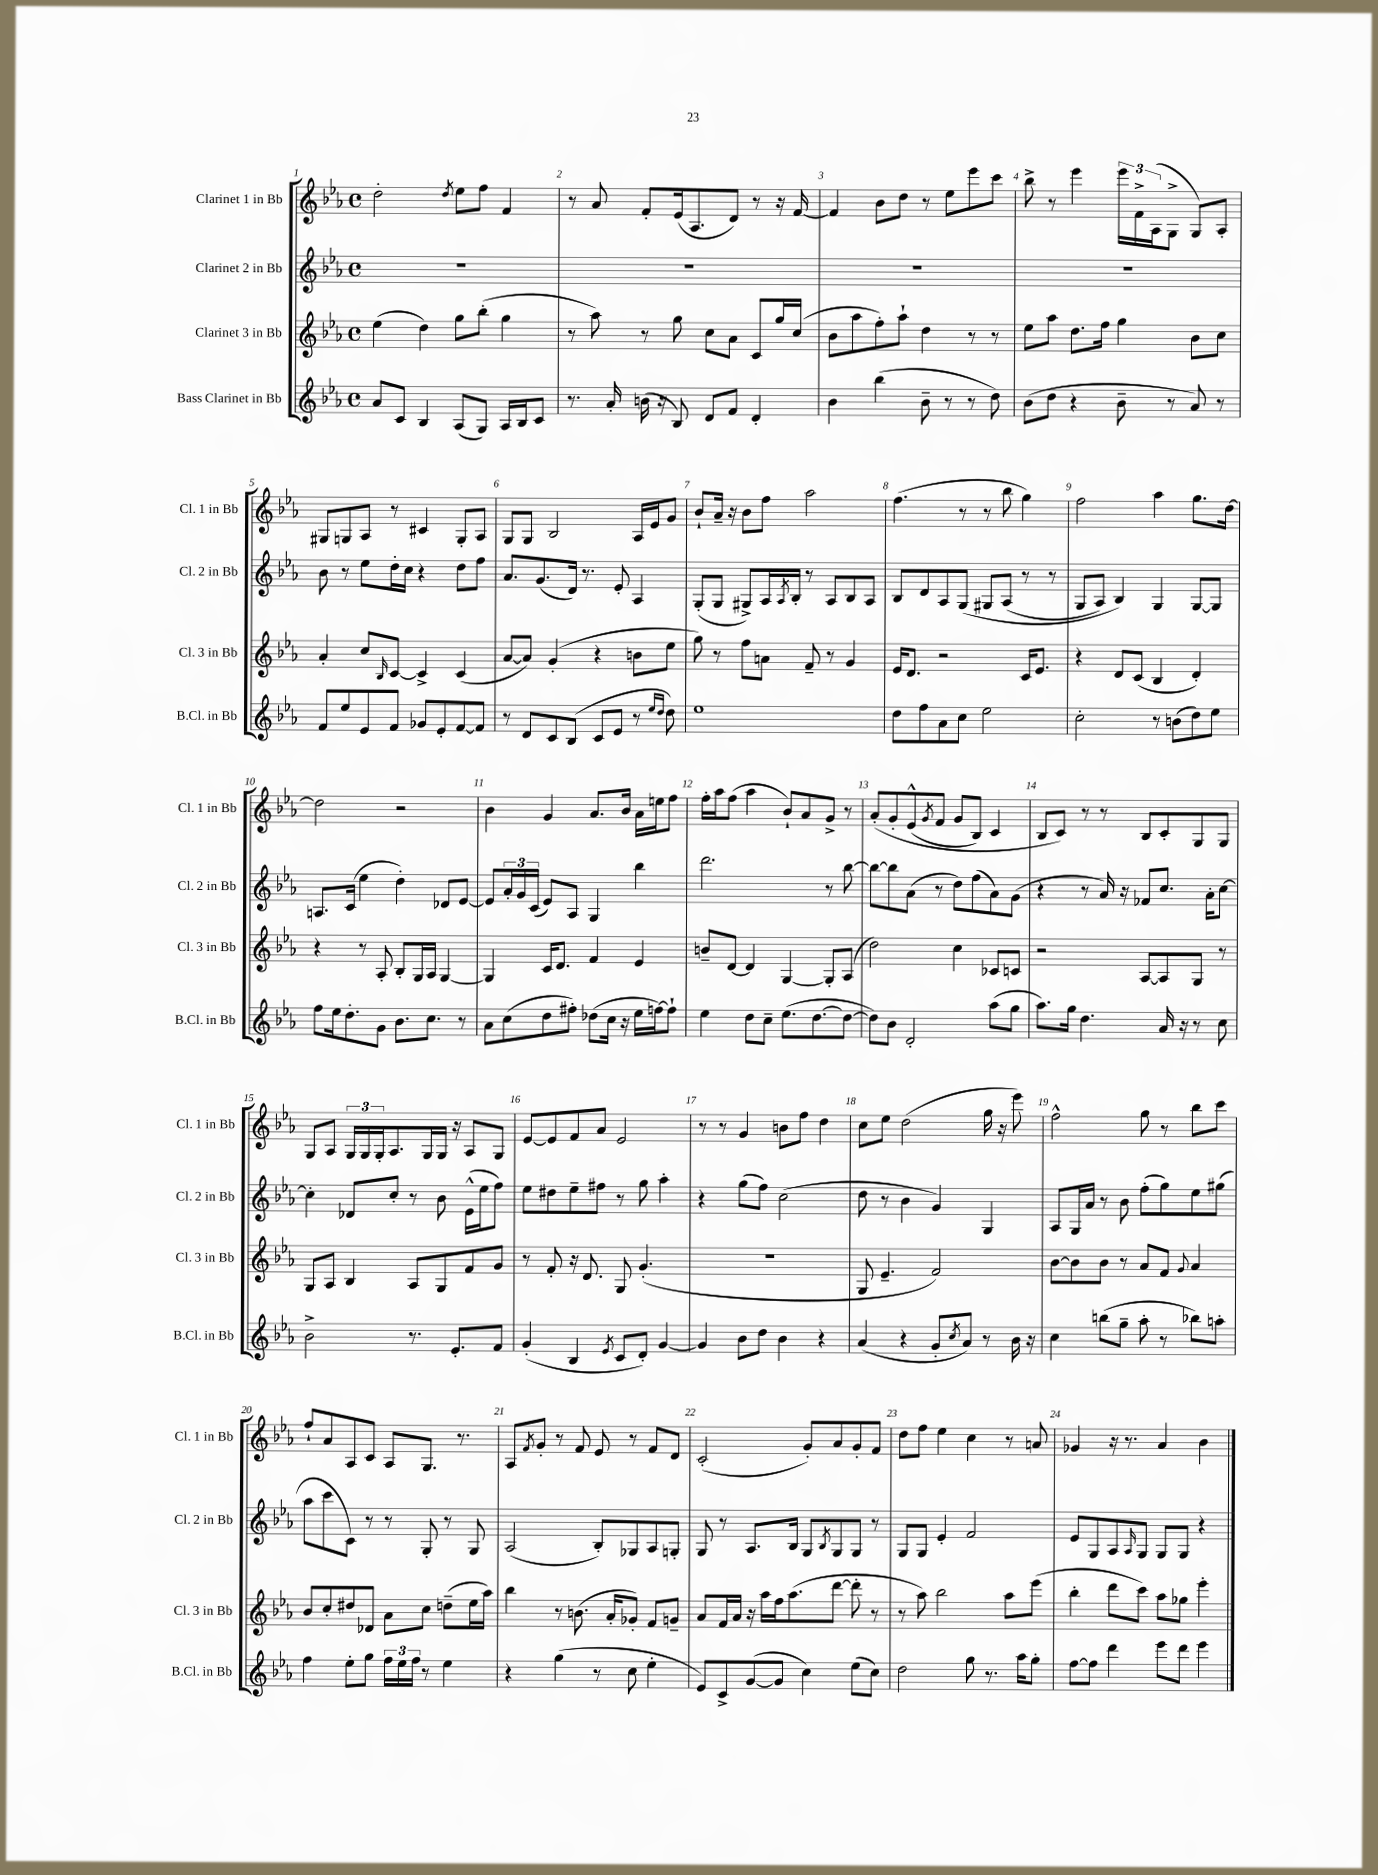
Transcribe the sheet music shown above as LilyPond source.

<<
\new StaffGroup <<
\new Staff = "s0" \with { instrumentName = "Clarinet 1 in Bb" shortInstrumentName = "Cl. 1 in Bb" } {
    \clef treble \key ees \major \defaultTimeSignature \time 4/4
    d''2-. \acciaccatura { d''8 } ees''8 f''8 f'4 |
    r8 aes'8 f'8-. ees'16( aes8. d'8) r8 r16 f'16~ |
    f'4 bes'8 d''8 r8 ees''8 ees'''8 c'''8 |
    bes''8-> r8 ees'''4 \tuplet 3/2 { ees'''16 f'16-> aes16( } g8-> g8) aes8-. |
    gis8 g8 aes8 r8 cis'4 g8-. aes8 |
    g8 g8 bes2 aes16 ees'16 g'8 |
    bes'8-! aes'16-- r16 bes'8 f''8 aes''2 |
    f''4.( r8 r8 bes''8 g''4) |
    f''2 aes''4 g''8. d''16~ |
    d''2 r2 |
    bes'4 g'4 aes'8. bes'16 aes'16 e''16 f''8 |
    f''16-. aes''16 f''8( aes''4 bes'8-!) aes'8 g'8-> r8 |
    aes'8-.\( g'8-. ees'8-^( \acciaccatura { g'8 } f'8 g'8 bes8) c'4 |
    bes8 c'8\) r8 r8 bes8 c'8-. g8 g8 |
    g8 aes8 \tuplet 3/2 { g16 g16 g16-. } aes8. g16 g16 r16 aes8 g8 |
    ees'8~ ees'8 f'8 aes'8 ees'2 |
    r8 r8 g'4 b'8 f''8 d''4 |
    c''8 ees''8 d''2( g''16 r16 ees'''8) |
    f''2-^ g''8 r8 bes''8 c'''8 |
    f''8-! aes'8 aes8 c'8 aes8 g8. r8. |
    aes8 \acciaccatura { f'8 } g'8-. r8 f'8 ees'8 r8 f'8 d'8 |
    c'2-.( g'8-.) aes'8 g'8-. f'8 |
    d''8 f''8 ees''4 c''4 r8 a'8 |
    ges'4 r16 r8. aes'4 bes'4 \bar "|." |
}
\new Staff = "s1" \with { instrumentName = "Clarinet 2 in Bb" shortInstrumentName = "Cl. 2 in Bb" } {
    \clef treble \key ees \major \defaultTimeSignature \time 4/4
    R1 |
    R1 |
    R1 |
    R1 |
    bes'8 r8 ees''8 d''16-. c''16 r4 d''8 f''8 |
    aes'8. g'8.( d'16) r8. ees'8-. aes4 |
    g8-.( g8 gis8->) aes16 \acciaccatura { aes8 } bes16-. r8 aes8 bes8 aes8 |
    bes8 d'8 aes8 g8\( gis8 aes8( r8 r8 |
    g8 aes8) bes4\) g4 g8~ g8 |
    a8. c'16( ees''4 d''4-.) des'8 ees'8~ |
    ees'8 \tuplet 3/2 { aes'16-. g'16 c'16( } ees'8) aes8 g4 bes''4 |
    d'''2. r8 bes''8~ |
    bes''8~ bes''8 aes'8( r8 d''8) f''8( aes'8) g'8( |
    r4 r8 aes'16) r16 fes'8 c''8. aes'16-. c''8~ |
    c''4-. des'8 c''8-. r8 bes'8 ees'16-^( ees''16 f''8) |
    ees''8 dis''8 ees''8-- fis''8 r8 g''8 aes''4-. |
    r4 g''8( f''8) c''2( |
    d''8 r8 bes'4 g'4) g4 |
    aes8 g16 aes'16 r8 bes'8 f''8-.( g''8) ees''8 gis''8( |
    aes''8 c'''8 c'8) r8 r8 g8-. r8 g8 |
    aes2( bes8-.) ges8 aes8 g8-. |
    g8 r8 aes8. bes16 g8 \acciaccatura { bes8 } g8 g8 r8 |
    g8 g8 ees'4-. f'2 |
    ees'8 g8 aes8 \grace { aes16 } g8 g8 g8 r4 \bar "|." |
}
\new Staff = "s2" \with { instrumentName = "Clarinet 3 in Bb" shortInstrumentName = "Cl. 3 in Bb" } {
    \clef treble \key ees \major \defaultTimeSignature \time 4/4
    ees''4( d''4) g''8 bes''8-.( g''4 |
    r8 aes''8) r8 g''8 c''8 aes'8 c'8 g''16 c''16( |
    bes'8 aes''8 f''8-.) aes''8-! d''4 r8 r8 |
    ees''8 aes''8 d''8. f''16 g''4 bes'8 c''8 |
    aes'4-. c''8 \grace { bes16 } c'8~ c'4-> c'4( |
    aes'8~ aes'8) g'4-.( r4 b'8 ees''8 |
    g''8) r8 f''8 a'8 f'8-- r8 g'4 |
    ees'16 d'8. r2 c'16 ees'8. |
    r4 d'8 c'8( bes4 d'4-.) |
    r4 r8 aes8-. bes8-. g16 aes16 g4~ |
    g4 c'16 d'8. f'4 ees'4 |
    b'8-- d'8~ d'4 g4~ g8-. aes8( |
    d''2) c''4 ces'8 c'8 |
    r2 aes8~ aes8 g8 r8 |
    g8 aes8 bes4 aes8 g8 f'8 g'8 |
    r8 f'8-. r16 d'8. g8 g'4.-.( |
    R1 |
    g8 ees'4.-- f'2) |
    bes'8~ bes'8 bes'8 r8 aes'8 f'8 \appoggiatura { g'8 } aes'4 |
    bes'8 c''8-. dis''8 des'8 aes'8 c''8 d''8--( ees''16 aes''16) |
    bes''4 r8 b'8.( aes'16-. ges'8-.) f'8 g'8-- |
    aes'8 f'16 aes'16 r16 aes''16 f''16 aes''8.( d'''8~ d'''8-. r8 |
    r8 aes''8) bes''2 aes''8 ees'''8( |
    bes''4-. d'''8 c'''8) aes''8 ges''8 ees'''4-. \bar "|." |
}
\new Staff = "s3" \with { instrumentName = "Bass Clarinet in Bb" shortInstrumentName = "B.Cl. in Bb" } {
    \clef treble \key ees \major \defaultTimeSignature \time 4/4
    aes'8 c'8 bes4 aes8( g8) aes16 bes16 c'8 |
    r8. aes'16-. b'16( r16 bes8) d'8 f'8 d'4-. |
    bes'4 bes''4( bes'8-- r8 r8 d''8) |
    bes'8( d''8 r4 bes'8-- r8 aes'8) r8 |
    f'8 ees''8 ees'8 f'8 ges'8 ees'8-. f'8~ f'8 |
    r8 d'8 c'8 bes8( c'8 ees'8 r8 \grace { ees''16 d''16 } d''8) |
    ees''1 |
    d''8 f''8 aes'8 c''8 ees''2 |
    c''2-. r8 b'8( d''8) ees''8 |
    f''8 ees''16 d''8.-. g'8 bes'8. c''8. r8 |
    aes'8 c''8( d''8 fis''8-.) des''8( c''16 r16 ees''16 f''16~) f''8-! |
    ees''4 d''8 c''8-- ees''8.( d''8.~ d''8~ |
    d''8) bes'8 d'2-. aes''8( g''8 |
    aes''8.) g''16 d''4. aes'16 r16 r8 c''8 |
    bes'2-> r8. ees'8.-. f'8 |
    g'4-.( bes4 \acciaccatura { ees'8 } c'8 d'8-.) g'4~ |
    g'4 bes'8 d''8 bes'4 r4 |
    aes'4( r4 g'8-. \acciaccatura { c''8 } aes'8) r8 bes'16 r16 |
    c''4 b''8( g''8-- aes''8-. r8 bes''8) a''8-. |
    f''4 ees''8-. g''8 \tuplet 3/2 { f''16 ees''16 f''16 } r8 ees''4 |
    r4 g''4( r8 c''8 ees''4-. |
    ees'8) c'8-> g'8~( g'8 c''4) ees''8( c''8) |
    d''2 g''8 r8. aes''16 g''8-. |
    f''8~ f''8 d'''4 ees'''8 d'''8 ees'''4 \bar "|." |
}
>>
>>
\layout { \context { \Score \override BarNumber.break-visibility = ##(#f #t #t) barNumberVisibility = #all-bar-numbers-visible } }
